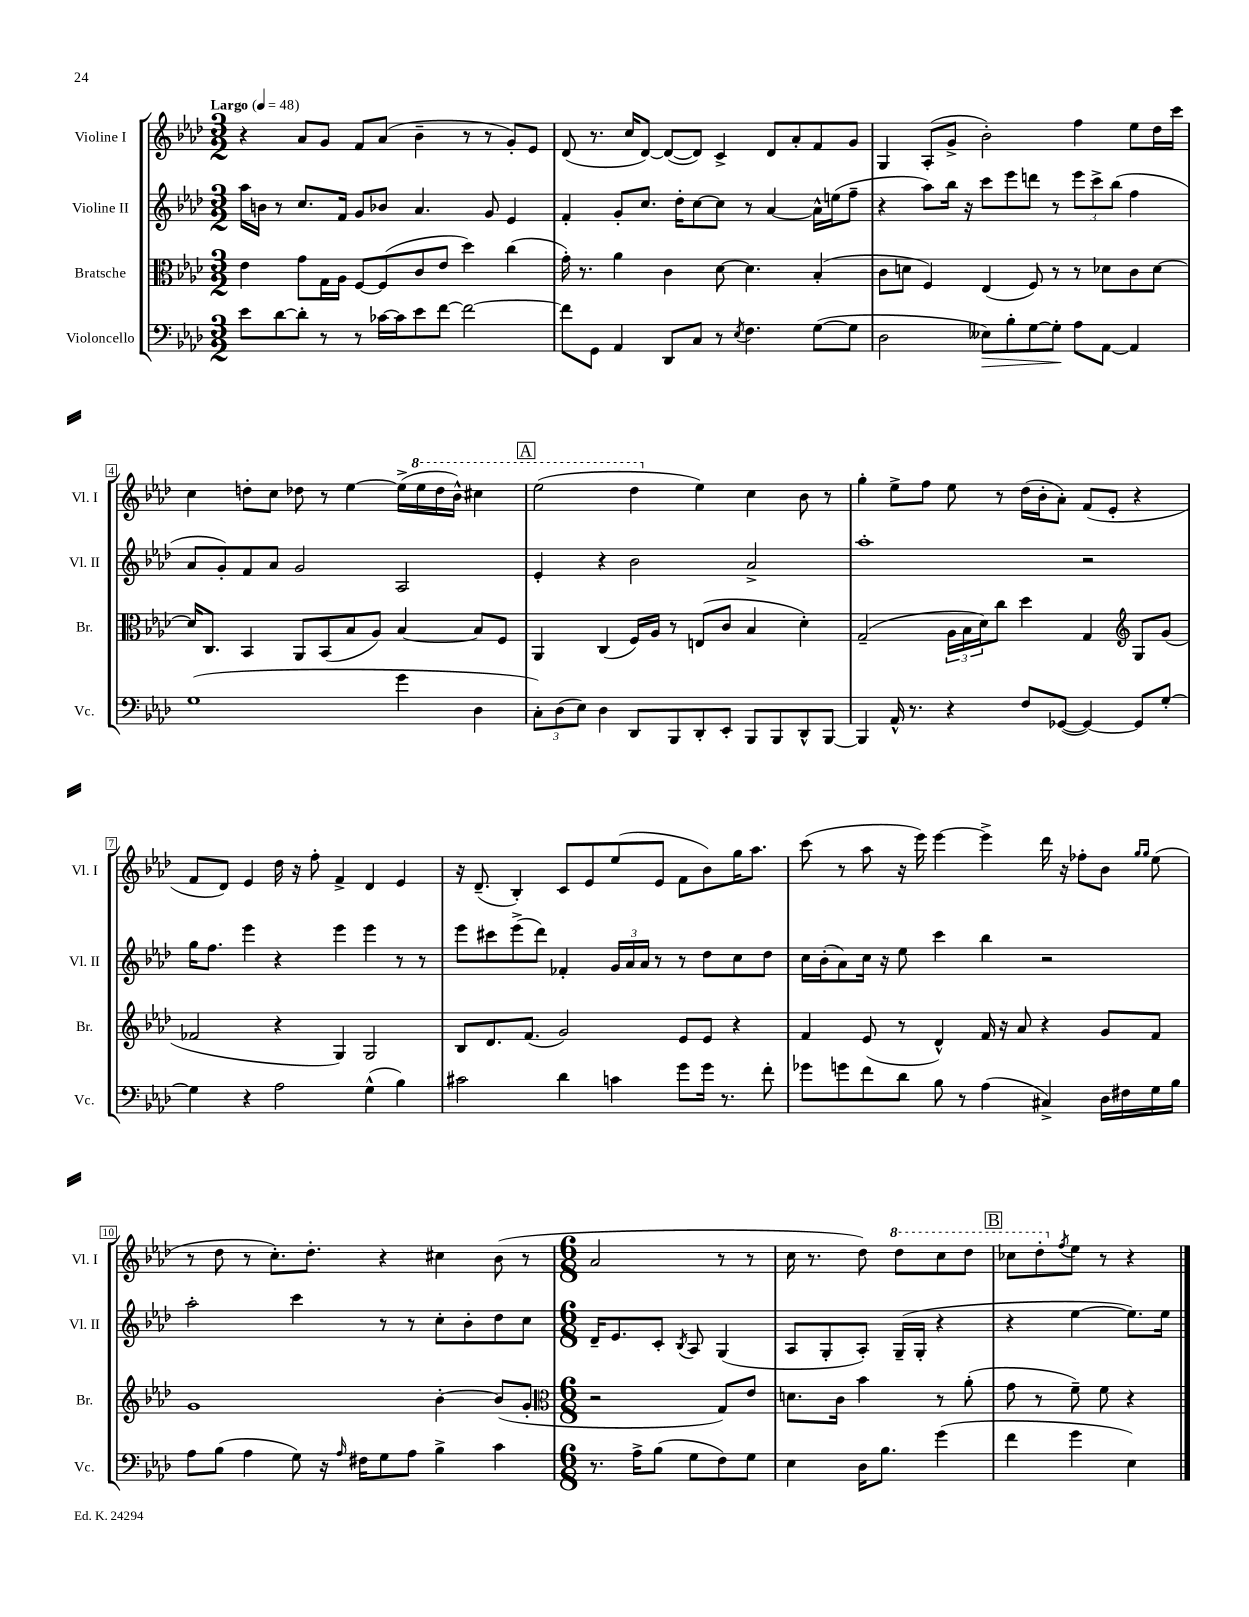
<<
\new StaffGroup <<
\new Staff = "s0" \with { instrumentName = "Violine I" shortInstrumentName = "Vl. I" } {
    \clef treble \key aes \major \numericTimeSignature \time 3/2 \tempo "Largo" 4 = 48
    r4 aes'8 g'8 f'8 aes'8( bes'4-- r8 r8 g'8-.) ees'8 |
    des'8( r8. c''16 des'8~) des'8~( des'8) c'4-> des'8 aes'8-. f'8 g'8 |
    g4 aes8-.( g'8-> bes'2-.) f''4 ees''8 des''16 c'''16 |
    c''4 d''8-. c''8 des''8 r8 ees''4~ ees''16->( \ottava #1 ees'''16 des'''16 bes''16-^) cis'''4 |
    \mark \markup { \box "A" } ees'''2( des'''4 \ottava #0 ees''4) c''4 bes'8 r8 |
    g''4-. ees''8-> f''8 ees''8 r8 des''16( bes'16-. aes'8-.) f'8( ees'8-. r4 |
    f'8 des'8) ees'4 des''16 r16 f''8-. f'4-> des'4 ees'4 |
    r16 des'8.--( bes4-.) c'8 ees'8 ees''8( ees'8 f'8 bes'8) g''16 aes''8. |
    c'''8( r8 aes''8 r16 ees'''16) ees'''4~ ees'''4-> des'''16 r16 fes''8-. bes'8 \grace { g''16 g''16 } ees''8( |
    r8 des''8 r8 c''8.-.) des''8.-. r4 cis''4 bes'8( r8 |
    \numericTimeSignature \time 6/8 aes'2 r8 r8 |
    c''16 r8. des''8) \ottava #1 des'''8 c'''8 des'''8 |
    \mark \markup { \box "B" } ces'''8 des'''8-. \ottava #0 \acciaccatura { f''8 } ees''8 r8 r4 \bar "|." |
}
\new Staff = "s1" \with { instrumentName = "Violine II" shortInstrumentName = "Vl. II" } {
    \clef treble \key aes \major \numericTimeSignature \time 3/2
    aes''16 b'16 r8 c''8. f'16 g'8 bes'8 aes'4. g'8 ees'4 |
    f'4-. g'8-. c''8. des''16-. c''8~ c''8 r8 aes'4~ aes'16-^ e''16( f''8-- |
    r4 aes''8) bes''16 r16 c'''8 ees'''8 d'''8 r8 \tuplet 3/2 { ees'''8 c'''8-> bes''8( } f''4 |
    aes'8 g'8-.) f'8 aes'8 g'2 aes2 |
    \mark \markup { \box "A" } ees'4-. r4 bes'2 aes'2-> |
    aes''1-. r2 |
    g''16 f''8. ees'''4 r4 ees'''4 ees'''4 r8 r8 |
    ees'''8 cis'''8 ees'''8->( des'''8) fes'4-. \tuplet 3/2 { g'16 aes'16 aes'16 } r8 r8 des''8 c''8 des''8 |
    c''16 bes'16-.( aes'8) c''16 r16 ees''8 c'''4 bes''4 r2 |
    aes''2-. c'''4 r8 r8 c''8-. bes'8-. des''8 c''8 |
    \numericTimeSignature \time 6/8 des'16-- ees'8. c'8-. \acciaccatura { bes8 } aes8 g4( |
    aes8 g8-. aes8-.) g16--( g16-. r4 |
    \mark \markup { \box "B" } r4 ees''4~ ees''8.) ees''16 \bar "|." |
}
\new Staff = "s2" \with { instrumentName = "Bratsche" shortInstrumentName = "Br." } {
    \clef alto \key aes \major \numericTimeSignature \time 3/2
    ees'4 g'8 g16 aes16 f8~ f8( c'8 ees'8 des''4) c''4( |
    g'16-.) r8. aes'4 c'4 des'8~ des'4. bes4-.( |
    c'8 d'8 f4) ees4( f8) r8 r8 des'8 c'8 des'8~ |
    des'16 c8. bes,4 aes,8 bes,8( bes8 aes8) bes4~ bes8 f8 |
    \mark \markup { \box "A" } aes,4 c4( f16) aes16 r8 e8( c'8 bes4 des'4-.) |
    g2--( \tuplet 3/2 { aes16 bes16 des'16) } c''8 des''4 g4 \clef treble g8 g'8( |
    fes'2 r4 g4) g2 |
    bes8 des'8. f'8.( g'2) ees'8 ees'8 r4 |
    f'4 ees'8( r8 des'4-^) f'16 r16 aes'8 r4 g'8 f'8 |
    g'1 bes'4~-. bes'8( g'8-. |
    \numericTimeSignature \time 6/8 \clef alto r2 g8) ees'8 |
    d'8. c'16 bes'4 r8 aes'8-.( |
    \mark \markup { \box "B" } g'8 r8 f'8--) f'8 r4 \bar "|." |
}
\new Staff = "s3" \with { instrumentName = "Violoncello" shortInstrumentName = "Vc." } {
    \clef bass \key aes \major \numericTimeSignature \time 3/2
    ees'8 des'8~ des'8-. r8 r8 ces'16~ ces'16 ees'8 f'8~ f'2~ |
    f'8 g,8 aes,4 des,8 c8 r8 \acciaccatura { ees8 } f4. g8~( g8 |
    des2 eeses8\>) bes8-. g8~ g8-.\! aes8 aes,8~ aes,4 |
    g1( g'4 des4 |
    \mark \markup { \box "A" } \tuplet 3/2 { c8-.) des8( ees8) } des4 des,8 bes,,8 des,8-. ees,8-. bes,,8 bes,,8 des,8-^ bes,,8~ |
    bes,,4 aes,16-^ r8. r4 f8 ges,8~( ges,4~) ges,8 g8~-. |
    g4 r4 aes2 g4-^( bes4) |
    cis'2 des'4 c'4 g'8 g'16 r8. f'8-. |
    ges'8 g'8 f'8 des'8 bes8 r8 aes4( cis4->) des16 fis16 g16 bes16 |
    aes8 bes8( aes4 g8) r16 \grace { aes16 } fis16 g8 aes8 bes4-> c'4 |
    \numericTimeSignature \time 6/8 r8. aes16-> bes8( g8 f8) g8 |
    ees4 des16 bes8. g'4( |
    \mark \markup { \box "B" } f'4 g'4 ees4) \bar "|." |
}
>>
>>
\layout { \context { \Score \override BarNumber.stencil = #(make-stencil-boxer 0.1 0.3 ly:text-interface::print) } }
